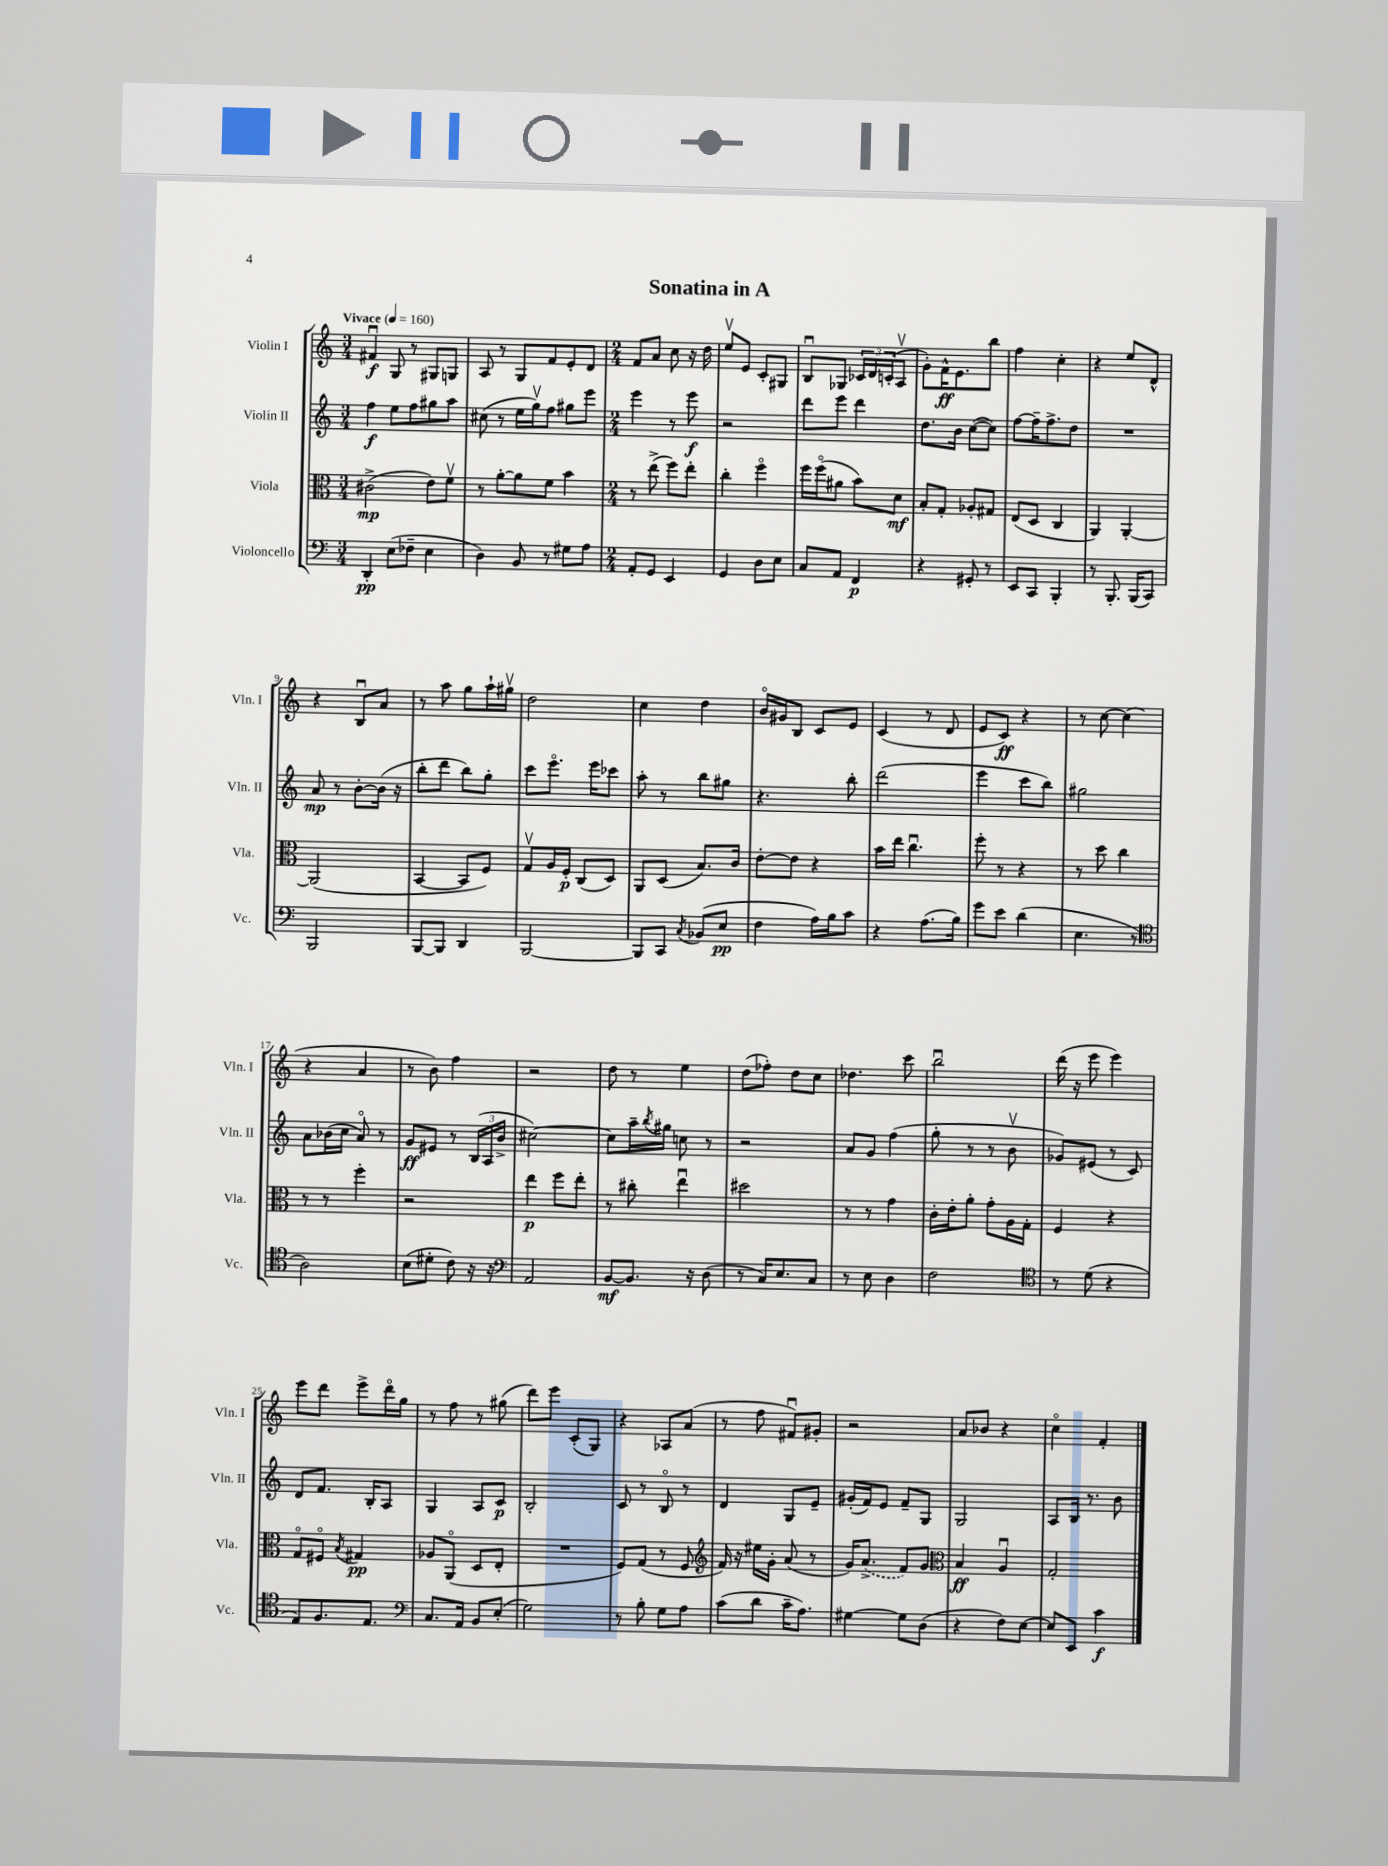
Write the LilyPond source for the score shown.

\header { title = "Sonatina in A" }
<<
\new StaffGroup <<
\new Staff = "s0" \with { instrumentName = "Violin I" shortInstrumentName = "Vln. I" } {
    \clef treble \key c \major \numericTimeSignature \time 3/4 \tempo "Vivace" 4 = 160
    fis'4\downbow\f g8 r8 gis8 g8 |
    a8 r8 g8 f'8 e'8-. d'8 |
    \numericTimeSignature \time 2/4 f'8 a'8 c''8 r16 d''16 |
    e''8\upbow e'8 c'8-. gis8 |
    b8\downbow ges8 \tuplet 3/2 { ces'16 d'16 c'16-.( } a8\upbow |
    g'8-.) f'16-^\ff e'8. b''8 |
    f''4 c''4-. |
    r4 e''8 d'8-^ |
    r4 b8\downbow a'8 |
    r8 a''8 g''8 a''16-! gis''16\upbow |
    d''2 |
    c''4 d''4 |
    b'16\flageolet gis'16 b8 c'8 e'8 |
    c'4( r8 d'8 |
    e'8 c'8\ff) r4 |
    r8 c''8~ c''4( |
    r4 a'4 |
    r8 b'8) f''4 |
    r2 |
    d''8 r8 e''4 |
    d''8( fes''8-.) d''8 c''8 |
    des''4. c'''8 |
    b''2\downbow |
    d'''16( r16 e'''8 e'''4) |
    e'''8 d'''8 e'''8-> d'''16\flageolet g''16 |
    r8 f''8 r8 gis''8( |
    d'''8) e'''8 c'8-.( g8) |
    r4 aes8 a'8( |
    r8 f''8 fis'8\downbow) gis'8-. |
    r2 |
    a'8 bes'8 r4 |
    c''4\flageolet f'4-. \bar "|." |
}
\new Staff = "s1" \with { instrumentName = "Violin II" shortInstrumentName = "Vln. II" } {
    \clef treble \key c \major \numericTimeSignature \time 3/4
    f''4\f e''8 f''8 gis''8 a''8 |
    cis''8( r8 e''16 g''16\upbow) f''8 gis''8 e'''8 |
    \numericTimeSignature \time 2/4 e'''4 r8 e'''8\f |
    r2 |
    d'''8 e'''8 d'''4 |
    d''8. b'16 c''8~( c''8) |
    f''8~ f''16-- f''8.-> d''8 |
    R2 |
    a'8\mp r8 b'8~-. b'16( r16 |
    b''8-. d'''8 b''8) g''8-. |
    c'''8 e'''8.\flageolet e'''16 ces'''8 |
    a''8-. r8 b''8 gis''8 |
    r4. b''8-. |
    d'''2( |
    e'''4 c'''8 b''8) |
    gis''2 |
    a'8 bes'16( c''16 a'8\flageolet) r8 |
    g'8\ff eis'8 r8 \tuplet 3/2 { b16( a16 b'16-> } |
    cis''2~) |
    cis''8 a''16-- \acciaccatura { b''8 } gis''16 c''8 r8 |
    r2 |
    a'8 g'8 f''4( |
    g''8-. r8 r8 b'8\upbow |
    ges'8) eis'8( r8 c'8) |
    d'8 f'8. b16-. a8 |
    g4 a8 c'8\p |
    b2-. |
    c'8 r8 b8\flageolet r8 |
    d'4 g8 e'8-- |
    gis'16-.( f'16) e'8 f'8-- g8 |
    g2 |
    a8 b16 r8. b'8 \bar "|." |
}
\new Staff = "s2" \with { instrumentName = "Viola" shortInstrumentName = "Vla." } {
    \clef alto \key c \major \numericTimeSignature \time 3/4
    cis'2->\mp( e'8) f'8\upbow |
    r8 a'8~-. a'8 f'8 b'4 |
    \numericTimeSignature \time 2/4 r8 e''8->( f''8) e''8-. |
    c''4-. f''4\flageolet |
    f''16 f''16\flageolet( ais'8 b'8) d'8\mf |
    b8-. g8-. aes8-. gis8 |
    e8( d8 c4 |
    a,4) a,4~-. |
    a,2( |
    b,4~ b,8 f8) |
    g8\upbow a16 f16-.\p c8( d8) |
    a,8 d8( b8.) c'16 |
    e'8~-. e'8 r4 |
    b'16 e''16 c''4.\downbow |
    f''8-. r8 r4 |
    r8 d''8 c''4 |
    r8 r8 f''4-. |
    r2 |
    e''4\p f''8 e''8-. |
    r8 cis''8-. e''4\downbow |
    dis''2 |
    r8 r8 g'4 |
    c'16-. e'16-. a'8-. g'8-. a16 g16-. |
    f4 r4 |
    g8\flageolet fis8\flageolet \acciaccatura { b8 } gis4\pp |
    aes8 a,8\flageolet( d8 e8-. |
    R2 |
    f8) g8( r8 f8 |
    \clef treble f'16) r16 eis''16 g'16-. a'8( r8 |
    g'16) \once \slurDashed a'8.->( f'8) g'8 |
    \clef alto b4\ff a4\downbow |
    g2-. \bar "|." |
}
\new Staff = "s3" \with { instrumentName = "Violoncello" shortInstrumentName = "Vc." } {
    \clef bass \key c \major \numericTimeSignature \time 3/4
    d,4-.\pp e8( fes8-- e4 |
    d4) b,8 r8 gis8 a8 |
    \numericTimeSignature \time 2/4 a,8-. g,8 e,4 |
    g,4 d8 e8 |
    c8 a,8 f,4\p |
    r4 gis,8-. r8 |
    e,8 c,8 b,,4-. |
    r8 b,,8.-. b,,16( c,8) |
    b,,2 |
    b,,8~ b,,8 d,4 |
    b,,2~ |
    b,,8 c,8 \acciaccatura { c8 } bes,8( e8\pp |
    f4 a16) b16 c'8 |
    r4 a8.( b16) |
    g'8 e'8 d'4( |
    e4. r8 |
    \clef tenor a2) |
    b8( dis'8-. c'8) r16 r16 |
    \clef bass a,2 |
    b,8~\mf b,8. r16 d8( |
    r8 c16) e8. c8 |
    r8 e8 d4 |
    f2 |
    \clef tenor r8 d'8( r4 |
    e8) f8. e8. |
    \clef bass c8. a,16 b,8 e8-.( |
    g2) |
    r8 b8-. g8 a8 |
    c'8( d'8 c'16-- a8.) |
    gis4~ gis8 d8( |
    r4 f8) e8~ |
    e8 e,8 c'4\f \bar "|." |
}
>>
>>
